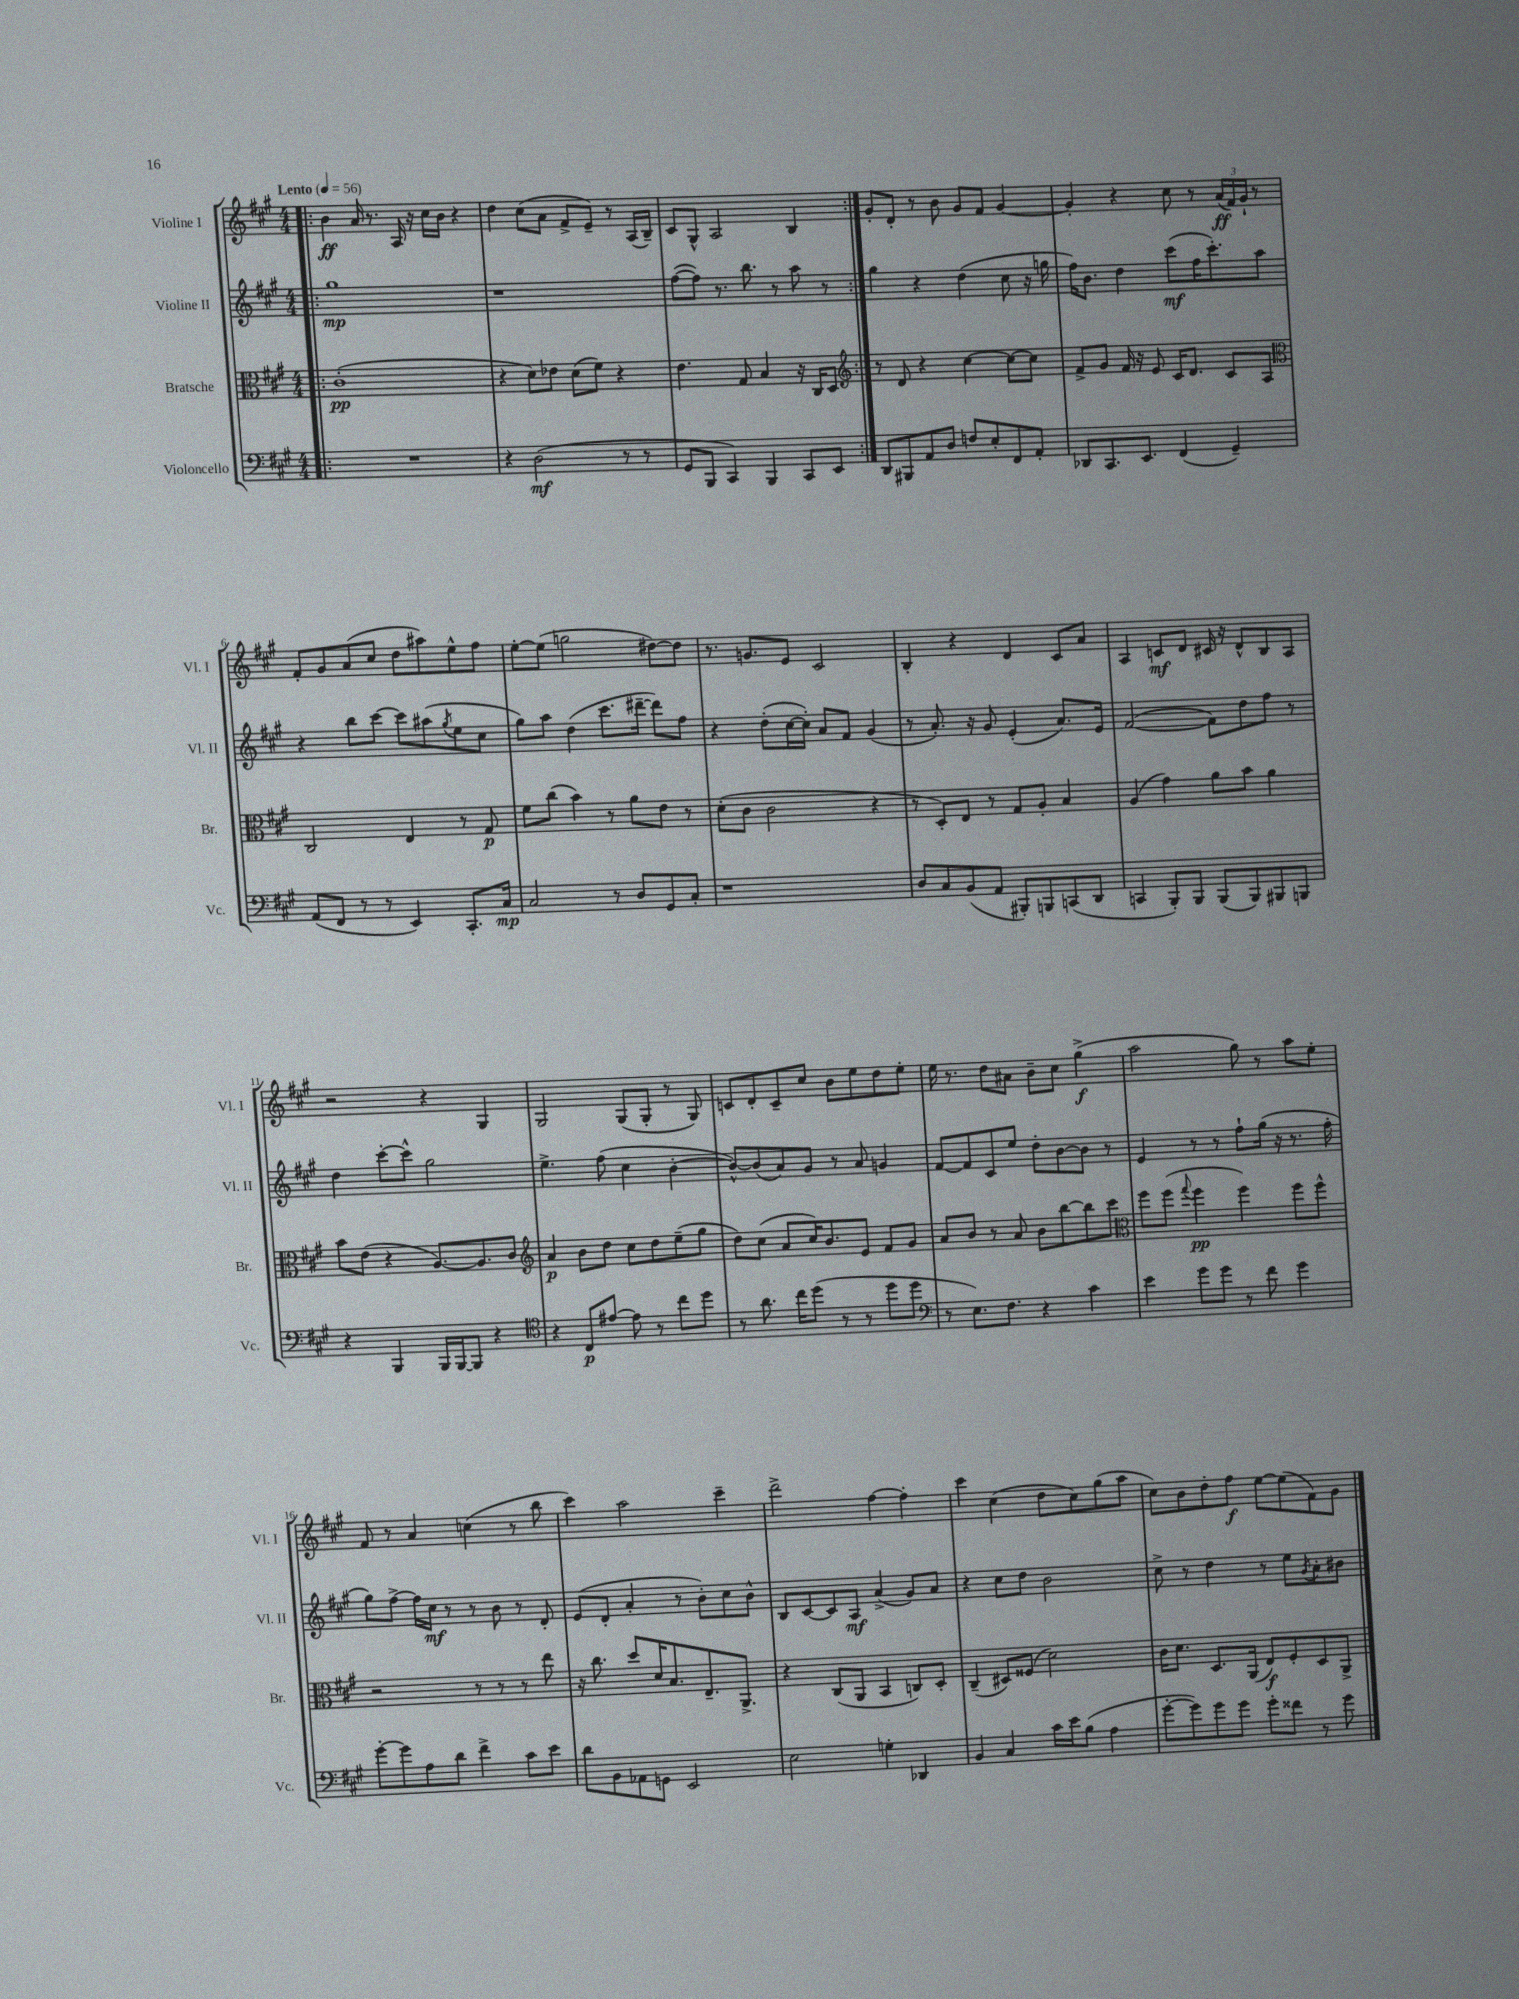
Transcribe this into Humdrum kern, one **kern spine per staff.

**kern	**dynam	**kern	**dynam	**kern	**dynam	**kern	**dynam
*part4	*part4	*part3	*part3	*part2	*part2	*part1	*part1
*staff4	*staff4	*staff3	*staff3	*staff2	*staff2	*staff1	*staff1
*I"Violoncello	*	*I"Bratsche	*	*I"Violine II	*	*I"Violine I	*
*I'Vc.	*	*I'Br.	*	*I'Vl. II	*	*I'Vl. I	*
*clefF4	*	*clefC3	*	*clefG2	*	*clefG2	*
*k[f#c#g#]	*	*k[f#c#g#]	*	*k[f#c#g#]	*	*k[f#c#g#]	*
*M4/4	*	*M4/4	*	*M4/4	*	*M4/4	*
*MM56	*	*MM56	*	*MM56	*	*MM56	*
=1!|:	=1!|:	=1!|:	=1!|:	=1!|:	=1!|:	=1!|:	=1!|:
!	!	!	!	!	!	!LO:TX:a:B:t=Lento	!
1r	.	(1c#'	pp	1gg#	mp	4b\	ff
.	.	.	.	.	.	16a/	.
.	.	.	.	.	.	8.r	.
.	.	.	.	.	.	16A/	.
.	.	.	.	.	.	16r	.
.	.	.	.	.	.	16cc#\LL	.
.	.	.	.	.	.	16b\JJ	.
.	.	.	.	.	.	4r	.
=2	=2	=2	=2	=2	=2	=2	=2
4r	.	4r	.	1r	.	4dd\	.
(2D\	mf	8d\L)	.	.	.	(8cc#\L	.
.	.	8e-X\J	.	.	.	8a\J	.
.	.	(8d\L	.	.	.	8f#^/L	.
.	.	8f#\J)	.	.	.	8e~/J)	.
8r	.	4r	.	.	.	8r	.
8r	.	.	.	.	.	(16A/LL	.
.	.	.	.	.	.	16B~/JJ)	.
=3	=3	=3	=3	=3	=3	=3	=3
8GG#/L	.	4.e\	.	([8ff#\L	.	8c#/L	.
8BBB/J	.	.	.	8ff#\J])	.	8G#^^/J	.
4CC#/)	.	.	.	8.r	.	2A/	.
.	.	8G#/	.	.	.	.	.
.	.	.	.	8.bb\	.	.	.
4BBB/	.	4B/	.	.	.	.	.
.	.	.	.	8r	.	.	.
8CC#/L	.	16r	.	8aa\	.	4B/	.
.	.	16C#/KL	.	.	.	.	.
8EE/J	.	8D/J	.	8r	.	.	.
=4:|!	=4:|!	=4:|!	=4:|!	=4:|!	=4:|!	=4:|!	=4:|!
*	*	*clefG2	*	*	*	*	*
8DD/L	.	8r	.	4gg#\	.	8g#'/L	.
8BBB#X/	.	8d/	.	.	.	8d'/J	.
8AA/	.	4r	.	4r	.	8r	.
8D/J	.	.	.	.	.	8b\	.
8Fn/L	.	[4cc#\	.	(4dd\	.	8g#/L	.
8E'/	.	.	.	.	.	8f#/J	.
8FF#/	.	8cc#\L_	.	8cc#\	.	[4g#/	.
8AA'/J	.	8cc#\J]	.	16r	.	.	.
.	.	.	.	16ggn\	.	.	.
=5	=5	=5	=5	=5	=5	=5	=5
8DD-X/L	.	8f#^/L	.	16ff#\KL)	.	4g#'/]	.
.	.	.	.	8.b\J	.	.	.
8.CC#/	.	8g#/J	.	.	.	.	.
.	.	16f#/	.	4dd\	.	4r	.
8.EE/J	.	16r	.	.	.	.	.
.	.	8e/	.	.	.	.	.
(4FF#/	.	16c#/KL	.	(8ccc#\L	mf	8cc#\	.
.	.	8.d/J	.	.	.	.	.
.	.	.	.	16ff#\K	.	8r	.
.	.	.	.	8.ccc#'\)	.	.	.
4GG#~/)	.	8c#/L	.	.	.	(24a/LL	ff
.	.	.	.	.	.	24f#/)	.
.	.	.	.	.	.	24g#`/JJ	.
.	.	8A/J	.	8aa\J	.	8r	.
!!LO:LB:g=z
=6	=6	=6	=6	=6	=6	=6	=6
*	*	*clefC3	*	*	*	*	*
(8AA/L	.	2C#/	.	4r	.	8f#'/L	.
8FF#/J	.	.	.	.	.	8g#/	.
8r	.	.	.	8bb\L	.	(8a/	.
8r	.	.	.	[8ccc#\J	.	8cc#/J	.
4EE/)	.	4E/	.	8ccc#\L]	.	8dd\L	.
.	.	.	.	(8aa#X\	.	8aa#X\)	.
.	.	.	.	8qgg#/	.	.	.
8.CC#'/L	.	8r	.	8ee\	.	8ee^^\	.
.	.	8G#/	p	8cc#\J	.	8ff#\J	.
16C#/Jk	mp	.	.	.	.	.	.
=7	=7	=7	=7	=7	=7	=7	=7
2C#/	.	8f#\L	.	8gg#\L)	.	[8ee'\L	.
.	.	(8cc#\J	.	8aa\J	.	(8ee\J]	.
.	.	4b\)	.	(4dd\	.	2ggn\	.
8r	.	8r	.	8.ccc#\L	.	.	.
8D/L	.	8a\L	.	.	.	.	.
.	.	.	.	[16ddd#X~\Jk	.	.	.
8GG#/	.	8e\J	.	8ddd#\L])	.	[8dd#X\L)	.
8C#'/J	.	8r	.	8ff#\J	.	8dd#\J]	.
=8	=8	=8	=8	=8	=8	=8	=8
1r	.	(8d'\L	.	4r	.	8.r	.
.	.	8c#\J	.	.	.	.	.
.	.	.	.	.	.	8.gn/L	.
.	.	2c#\	.	(8dd'\L	.	.	.
.	.	.	.	[16cc#\L	.	8e/J	.
.	.	.	.	16cc#'\JJ])	.	.	.
.	.	.	.	8a/L	.	2c#/	.
.	.	.	.	8f#/J	.	.	.
.	.	4r	.	(4g#/	.	.	.
=9	=9	=9	=9	=9	=9	=9	=9
8D/L	.	8r	.	8r	.	4B'/	.
8C#/	.	8D'/L)	.	8.a'/)	.	.	.
(8BB/	.	8E/J	.	.	.	4r	.
.	.	.	.	16r	.	.	.
8AA/J	.	8r	.	8g#/	.	.	.
8BBB#X'/L)	.	8G#/L	.	(4e'/	.	4d/	.
8BBBn/	.	8A'/J	.	.	.	.	.
(8CCn/	.	4B/	.	8.a/L)	.	8c#/L	.
8DD/J	.	.	.	.	.	8a/J	.
.	.	.	.	16e/Jk	.	.	.
=10	=10	=10	=10	=10	=10	=10	=10
4CCn/	.	(4A/	.	([2f#/	.	4A/	.
8BBB'/L)	.	4g#\)	.	.	.	8cn/L	mf
8BBB/J	.	.	.	.	.	8d/J	.
(8BBB/L	.	8a\L	.	8f#\L])	.	16c#X/	.
.	.	.	.	.	.	16r	.
8BBB/)	.	8b\J	.	8dd\	.	8d^^/L	.
8BBB#X/	.	4a\	.	8ff#\J	.	8B/	.
8BBBn/J	.	.	.	8r	.	8A/J	.
!!LO:LB:g=z
=11	=11	=11	=11	=11	=11	=11	=11
4r	.	8b\L	.	4dd\	.	2r	.
.	.	(8e\J	.	.	.	.	.
4BBB/	.	4r	.	[8ccc#'\L	.	.	.
.	.	.	.	8ccc#^^\J]	.	.	.
16BBB/LL	.	[8.A/L)	.	2gg#\	.	4r	.
[16BBB/J	.	.	.	.	.	.	.
8BBB/J]	.	.	.	.	.	.	.
.	.	8.A/]	.	.	.	.	.
4r	.	.	.	.	.	4G#/	.
.	.	8c#/J	.	.	.	.	.
=12	=12	=12	=12	=12	=12	=12	=12
*clefC4	*	*clefG2	*	*	*	*	*
4r	.	4a/	p	4.ee^\	.	2G#/	.
8C#/L	p	8b\L	.	.	.	.	.
[8e#X/J	.	8dd\J	.	(8ff#\	.	.	.
8e#\]	.	8cc#\L	.	4cc#\	.	(8G#/L	.
8r	.	8dd\	.	.	.	8G#'/J	.
8cc#\L	.	(8ee~\	.	[4b'\	.	8r	.
8dd\J	.	8gg#\J	.	.	.	8G#/)	.
=13	=13	=13	=13	=13	=13	=13	=13
8r	.	8dd\L)	.	8b^^/L_)	.	8cn/L	.
8.a\	.	(8cc#\J	.	(8b/]	.	8d'/	.
.	.	8a/L	.	8a/)	.	8c~/	.
16cc#\KL	.	.	.	.	.	.	.
(8dd\J	.	16cc#/K)	.	8g#/J	.	8cc#/J	.
.	.	8.b/	.	.	.	.	.
8r	.	.	.	8r	.	8b\L	.
8r	.	8e/J	.	8a/	.	8ee\	.
8dd\L	.	8f#/L	.	4gn/	.	8dd\	.
8dd\J	.	8g#/J	.	.	.	8ee'\J	.
=14	=14	=14	=14	=14	=14	=14	=14
*clefF4	*	*	*	*	*	*	*
8r	.	8a/L	.	[8f#/L	.	16ee\	.
.	.	.	.	.	.	8.r	.
8.E\L)	.	8b/J	.	8f#/]	.	.	.
.	.	8r	.	8c#/	.	8dd\L	.
8.F#\J	.	.	.	.	.	.	.
.	.	8a/	.	8ee/J	.	8a#X\J	.
4r	.	8b\L	.	8dd'\L	.	8b~\L	.
.	.	[8bb\	.	[8b\	.	8cc#\J	.
4c#\	.	8bb\]	.	8b\J]	.	(4gg#^\	f
.	.	8ccc#\J	.	8r	.	.	.
=15	=15	=15	=15	=15	=15	=15	=15
*	*	*clefC3	*	*	*	*	*
4e\	.	8ff#\L	.	4e/	.	2aa\	.
.	.	(8ff#\J	.	.	.	.	.
.	.	8qqgg#/	.	.	.	.	.
8g#\L	.	4ff#\	pp	8r	.	.	.
8g#\J	.	.	.	8r	.	.	.
8r	.	4ff#\)	.	8ff#`\L	.	8gg#\)	.
8f#\	.	.	.	(16gg#\Jk	.	8r	.
.	.	.	.	16r	.	.	.
4g#\	.	8ff#\L	.	8.r	.	8aa\L	.
.	.	8ff#^^\J	.	.	.	8ee'\J	.
.	.	.	.	16ff#'\	.	.	.
!!LO:LB:g=z
=16	=16	=16	=16	=16	=16	=16	=16
[8g#'\L	.	2r	.	8gg#\L)	.	8f#/	.
8g#\]	.	.	.	[8ff#^\J	.	8r	.
8A\	.	.	.	16ff#\LL]	.	4a/	.
.	.	.	.	16cc#\JJ	mf	.	.
8d\J	.	.	.	8r	.	.	.
4f#^\	.	8r	.	8r	.	(4ccn\	.
.	.	8r	.	8b\	.	.	.
8c#\L	.	8r	.	8r	.	8r	.
8e\J	.	8ee\	.	8d'/	.	8bb\	.
=17	=17	=17	=17	=17	=17	=17	=17
8d\L	.	16r	.	(8e/L	.	4ccc#\)	.
.	.	8.cc#\	.	.	.	.	.
8BB\	.	.	.	8d'/J	.	.	.
8AA-X\	.	8dd/L	.	4a'/	.	2aa\	.
8GGn\J	.	16d/K	.	.	.	.	.
.	.	8.B/	.	.	.	.	.
2EE/	.	.	.	8r	.	.	.
.	.	8.E~/	.	8b'\L)	.	.	.
.	.	.	.	8cc#\	.	4ccc#~\	.
.	.	8.AA^/J	.	.	.	.	.
.	.	.	.	8b^^\J	.	.	.
=18	=18	=18	=18	=18	=18	=18	=18
2E\	.	4r	.	8B/L	.	2ddd^\	.
.	.	.	.	[8c#/	.	.	.
.	.	(8C#/L	.	8c#/]	.	.	.
.	.	8AA/J	.	8A/J	mf	.	.
4Gn'\	.	4BB/	.	(4a^/	.	[4ff#\	.
4DD-X/	.	8Cn/L)	.	8g#/L)	.	4ff#'\]	.
.	.	8D'/J	.	8a/J	.	.	.
=19	=19	=19	=19	=19	=19	=19	=19
4BB/	.	(4C#~/	.	4r	.	4ccc#\	.
4C#/	.	8D#X/L)	.	8cc#\L	.	(4cc#\	.
.	.	(8F##X/J	.	8dd\J	.	.	.
16c#\LL	.	2d\)	.	2b\	.	8dd\L	.
16e\J	.	.	.	.	.	.	.
(8B\J	.	.	.	.	.	8cc#\)	.
4A\	.	.	.	.	.	(8gg#\	.
.	.	.	.	.	.	8aa\J	.
=20	=20	=20	=20	=20	=20	=20	=20
[8g#'\L	.	16c#\KL	.	8cc#^\	.	8cc#\L)	.
.	.	8.d\J	.	.	.	.	.
8g#\])	.	.	.	8r	.	8b\	.
8g#\	.	8.D/L	.	4dd\	.	8dd'\	.
8g#\J	.	.	.	.	.	8ff#\J	f
.	.	(16AA/Jk	.	.	.	.	.
8g#'\L	.	8E/L)	f	8r	.	[8ee\L	.
8f##X\J	.	8F#'/	.	8ee\L	.	(8ee\]	.
.	.	.	.	8qg#/	.	.	.
8r	.	8D/	.	8a'\	.	8f#\)	.
8g#\	.	8AA^/J	.	8b#X\J	.	8g#\J	.
==	==	==	==	==	==	==	==
*-	*-	*-	*-	*-	*-	*-	*-
